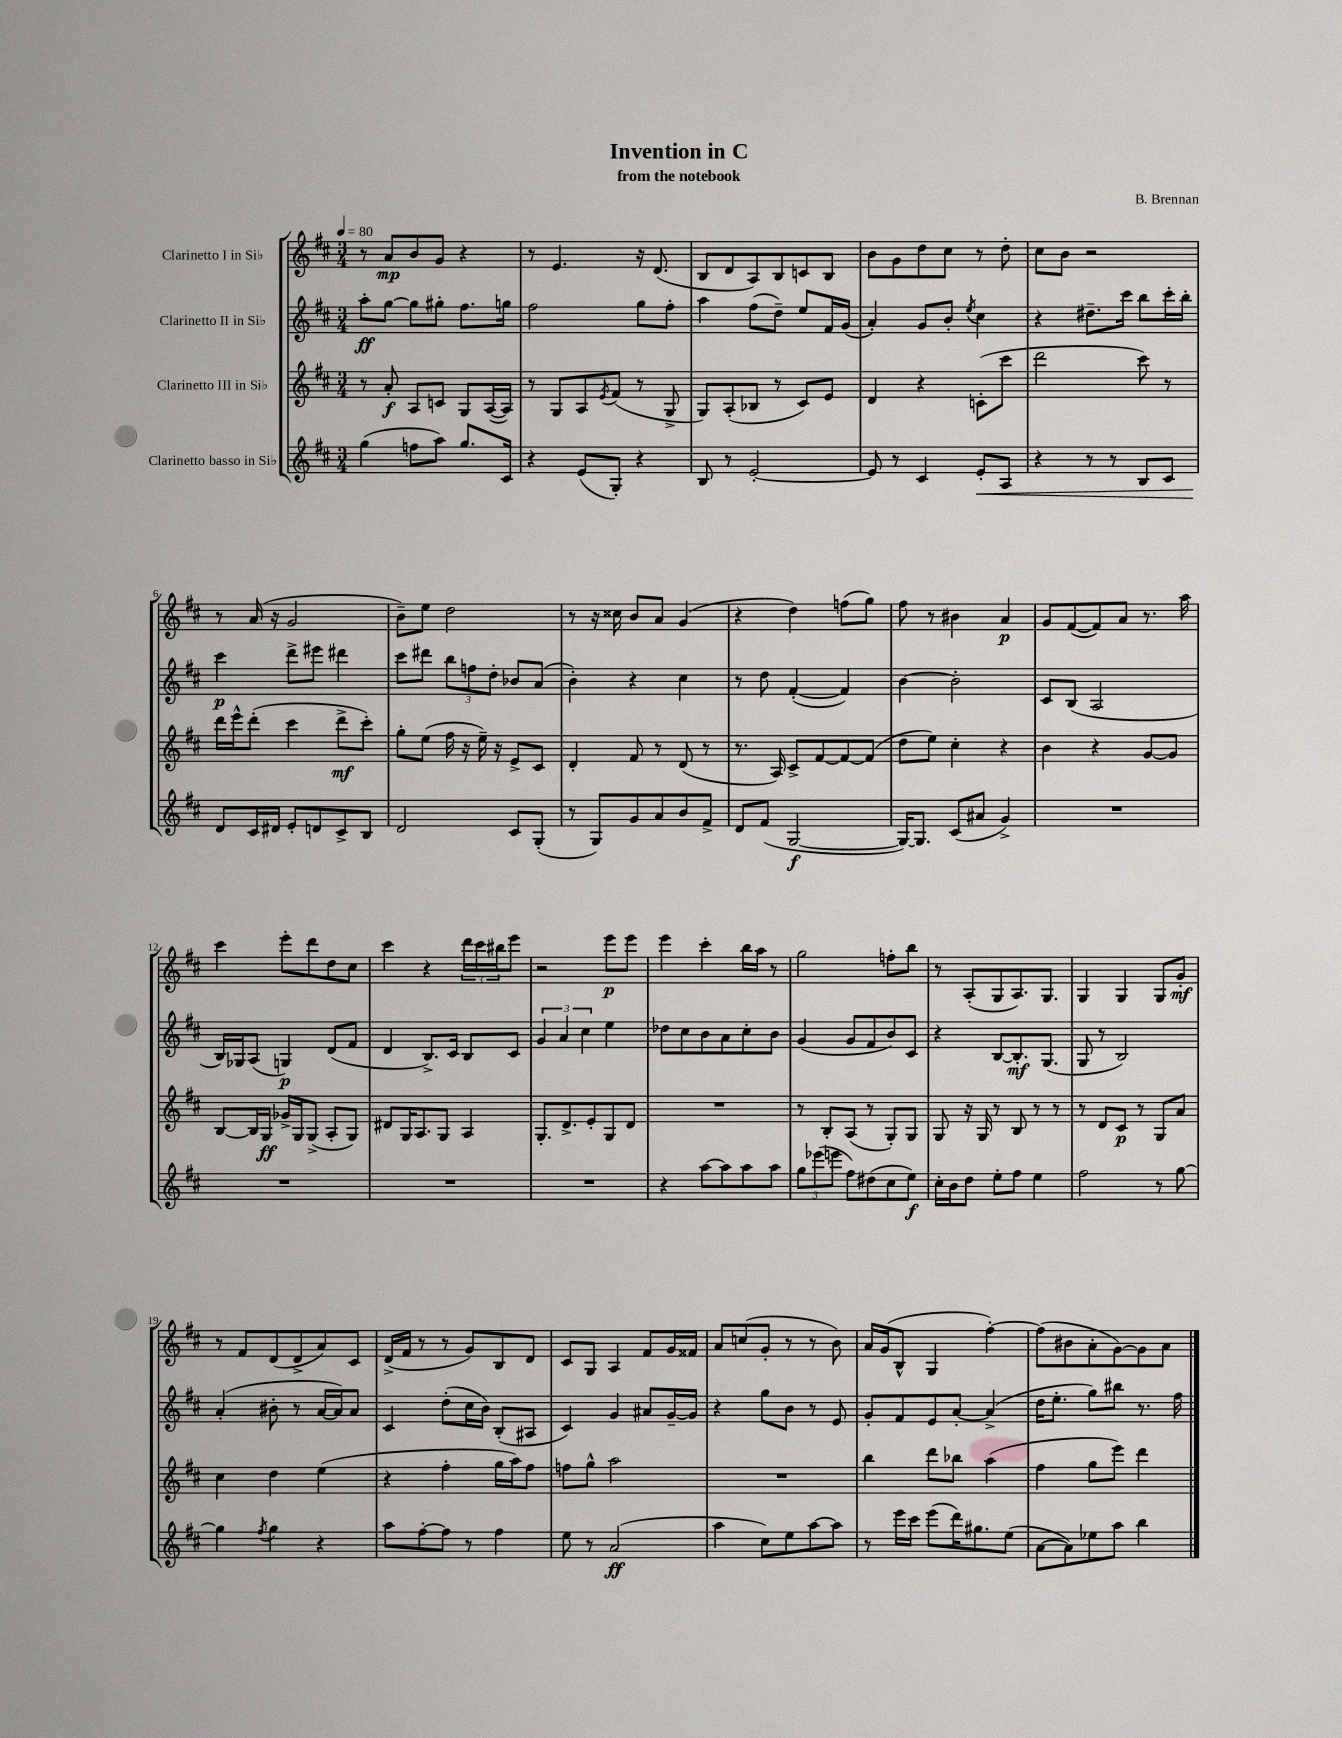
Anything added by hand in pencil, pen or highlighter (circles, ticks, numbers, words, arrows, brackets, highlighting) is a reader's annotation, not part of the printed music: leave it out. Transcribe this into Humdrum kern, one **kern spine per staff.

**kern	**dynam	**kern	**dynam	**kern	**dynam	**kern	**dynam
*part4	*part4	*part3	*part3	*part2	*part2	*part1	*part1
*staff4	*staff4	*staff3	*staff3	*staff2	*staff2	*staff1	*staff1
*I"Clarinetto basso in Si♭	*	*I"Clarinetto III in Si♭	*	*I"Clarinetto II in Si♭	*	*I"Clarinetto I in Si♭	*
*clefG2	*	*clefG2	*	*clefG2	*	*clefG2	*
*k[f#c#]	*	*k[f#c#]	*	*k[f#c#]	*	*k[f#c#]	*
*M3/4	*	*M3/4	*	*M3/4	*	*M3/4	*
*MM80	*	*MM80	*	*MM80	*	*MM80	*
=1	=1	=1	=1	=1	=1	=1	=1
(4gg\	.	8r	.	8aa'\L	ff	8r	.
.	.	8a'/	f	[8gg\J	.	8a/L	mp
8ffn\L	.	8A/L	.	8gg\L]	.	8b/	.
8aa\J)	.	8cn/J	.	8gg#X'\J	.	8g/J	.
8.gg/L	.	8G/L	.	8.ff#\L	.	4r	.
.	.	([16A/L	.	.	.	.	.
16c#/Jk	.	16A/JJ])	.	16ggn\Jk	.	.	.
=2	=2	=2	=2	=2	=2	=2	=2
4r	.	8r	.	2ff#\	.	8r	.
.	.	8G/L	.	.	.	4.e/	.
(8e/L	.	8A/	.	.	.	.	.
.	.	8qe/	.	.	.	.	.
8G'/J)	.	(8f#/J	.	.	.	.	.
4r	.	8r	.	8gg\L	.	16r	.
.	.	.	.	.	.	(8.d/	.
.	.	8G^/	.	8ff#'\J	.	.	.
=3	=3	=3	=3	=3	=3	=3	=3
8B/	.	8G/L)	.	4aa\	.	8B/L	.
8r	.	(8A'/	.	.	.	8d/	.
[2e'/	.	8B-X/J	.	(8ff#\L	.	8A/)	.
.	.	8r	.	8dd~\J)	.	8B/	.
.	.	8c#/L)	.	8ee/L	.	8cn/	.
.	.	8e/J	.	16f#/L	.	8B/J	.
.	.	.	.	(16g/JJ	.	.	.
=4	=4	=4	=4	=4	=4	=4	=4
8e/]	.	4d/	.	4a'/)	.	8b\L	.
8r	.	.	.	.	.	8g\	.
4c#/	.	4r	.	8g/L	.	8dd\	.
.	.	.	.	8b'/J	.	8cc#\J	.
.	.	.	.	8qee/	.	.	.
!	!LO:HP:b	!	!	!	!	!	!
8e'/L	<	(8cn'\L	.	4cc#\	.	8r	.
8A/J	.	8ccc#\J	.	.	.	8dd'\	.
=5	=5	=5	=5	=5	=5	=5	=5
4r	.	2ddd\	.	4r	.	8cc#\L	.
.	.	.	.	.	.	8b\J	.
8r	.	.	.	8.dd#X~\L	.	2r	.
8r	.	.	.	.	.	.	.
.	.	.	.	16ccc#\Jk	.	.	.
8B/L	.	8ccc#\)	.	8bb\L	.	.	.
8c#/J	.	8r	.	16ccc#'\L	.	.	.
.	.	.	.	16bb'\JJ	.	.	.
!!LO:LB:g=z
=6	=6	=6	=6	=6	=6	=6	=6
8d/L	.	16ddd\LL	.	4ccc#\	p	8r	.
.	.	16eee^^\J	.	.	.	.	.
16c#/L	[	(8ddd'\J	.	.	.	(16a/	.
16d#X/JJ	.	.	.	.	.	16r	.
8e'/L	.	4ccc#\	.	8ddd^\L	.	2g/	.
8dn/	.	.	.	8eee#X\J	.	.	.
8c#^/	.	8ddd^\L	mf	4ddd#X\	.	.	.
8B/J	.	8ccc#'\J)	.	.	.	.	.
=7	=7	=7	=7	=7	=7	=7	=7
2d/	.	8gg'\L	.	8ccc#\L	.	8b~\L)	.
.	.	(8ee\J	.	8ddd#X\J	.	8ee\J	.
.	.	16ff#\	.	12bb\L	.	2dd\	.
.	.	16r	.	.	.	.	.
.	.	.	.	12ffn\	.	.	.
.	.	16ee~\)	.	.	.	.	.
.	.	.	.	12dd'\J	.	.	.
.	.	16r	.	.	.	.	.
8c#/L	.	8e^/L	.	8b-X/L	.	.	.
(8G'/J	.	8c#/J	.	(8a/J	.	.	.
=8	=8	=8	=8	=8	=8	=8	=8
8r	.	4d'/	.	4b'\)	.	8r	.
8G/L)	.	.	.	.	.	16r	.
.	.	.	.	.	.	16cc##X\	.
8g/	.	8f#/	.	4r	.	8b/L	.
8a/	.	8r	.	.	.	8a/J	.
8b/	.	(8d/	.	4cc#\	.	(4g/	.
8f#^/J	.	8r	.	.	.	.	.
=9	=9	=9	=9	=9	=9	=9	=9
8d/L	.	8.r	.	8r	.	4r	.
(8f#/J	.	.	.	8dd\	.	.	.
.	.	16A/)	.	.	.	.	.
[2G/	f	8c#^/L	.	([4f#'/	.	4dd\)	.
.	.	[8f#/	.	.	.	.	.
.	.	8f#/_	.	4f#/])	.	(8ffn\L	.
.	.	(8f#/J]	.	.	.	8gg\J)	.
=10	=10	=10	=10	=10	=10	=10	=10
16G/KL_)	.	8dd\L	.	[4b\	.	8ff#\	.
8.G/J]	.	.	.	.	.	.	.
.	.	8ee\J)	.	.	.	8r	.
(8c#/L	.	4cc#'\	.	2b'\]	.	4b#X\	.
8a#X/J	.	.	.	.	.	.	.
4g^/)	.	4r	.	.	.	4a/	p
=11	=11	=11	=11	=11	=11	=11	=11
2.r	.	4b\	.	8c#/L	.	8g/L	.
.	.	.	.	(8B/J	.	([8f#/	.
.	.	4r	.	2A/	.	8f#/])	.
.	.	.	.	.	.	8a/J	.
.	.	[8g/L	.	.	.	8.r	.
.	.	8g/J]	.	.	.	.	.
.	.	.	.	.	.	16aa\	.
!!LO:LB:g=z
=12	=12	=12	=12	=12	=12	=12	=12
2.r	.	[8B/L	.	16B/LL)	.	4ccc#\	.
.	.	.	.	16G-X/J	.	.	.
.	.	16B/L]	.	(8A/J	.	.	.
.	.	16G/JJ	ff	.	.	.	.
.	.	16g-X^/LL	.	4Gn/)	p	8eee'\L	.
.	.	16G/J	.	.	.	.	.
.	.	(8G^/J	.	.	.	8ddd\	.
.	.	8A'/L	.	(8d/L	.	8dd\	.
.	.	8G/J)	.	8f#/J	.	8cc#\J	.
=13	=13	=13	=13	=13	=13	=13	=13
2.r	.	8d#X/L	.	4d/	.	4ccc#\	.
.	.	16G/K	.	.	.	.	.
.	.	8.A/	.	.	.	.	.
.	.	.	.	8.B^/L)	.	4r	.
.	.	8G/J	.	.	.	.	.
.	.	.	.	16c#/Jk	.	.	.
.	.	4A/	.	8B/L	.	24ddd\LL	.
.	.	.	.	.	.	24ccc#\	.
.	.	.	.	.	.	24bb#X\J	.
.	.	.	.	8c#/J	.	8eee\J	.
=14	=14	=14	=14	=14	=14	=14	=14
2.r	.	8.G'/L	.	6g/	.	2r	.
.	.	.	.	6a/	.	.	.
.	.	8.d^/	.	.	.	.	.
.	.	.	.	6cc#\	.	.	.
.	.	8e'/	.	.	.	.	.
.	.	8G/	.	4ee\	.	8eee\L	p
.	.	8d/J	.	.	.	8eee\J	.
=15	=15	=15	=15	=15	=15	=15	=15
4r	.	2.r	.	8dd-X\L	.	4eee\	.
.	.	.	.	8cc#\	.	.	.
[8aa\L	.	.	.	8b\	.	4ccc#'\	.
8aa\]	.	.	.	8a\	.	.	.
8aa\	.	.	.	8cc#'\	.	16bb\LL	.
.	.	.	.	.	.	16aa\JJ	.
8aa\J	.	.	.	8b\J	.	8r	.
=16	=16	=16	=16	=16	=16	=16	=16
12gg\L	.	8r	.	(4g/	.	2gg\	.
(12eee-X\	.	.	.	.	.	.	.
.	.	8B'/L	.	.	.	.	.
12eeen\J	.	.	.	.	.	.	.
8ff#\L)	.	(8A/J	.	8g/L	.	.	.
(8dd#X\	.	8r	.	8f#/	.	.	.
8cc#\	.	8G'/L)	.	8b/)	.	8ffn'\L	.
8ee\J)	f	8G/J	.	8c#/J	.	8bb\J	.
=17	=17	=17	=17	=17	=17	=17	=17
16cc#'\LL	.	8G/	.	4r	.	8r	.
16b\J	.	.	.	.	.	.	.
8dd\J	.	16r	.	.	.	(8A'/L	.
.	.	16G/	.	.	.	.	.
8ee'\L	.	8r	.	[8B/L	.	8G/	.
8ff#\J	.	8B/	.	8.B'/]	mf	8.A/)	.
4ee\	.	8r	.	.	.	.	.
.	.	.	.	(8.G/J	.	8.G/J	.
.	.	8r	.	.	.	.	.
=18	=18	=18	=18	=18	=18	=18	=18
2ff#\	.	8r	.	8G/	.	4G/	.
.	.	8d/L	.	8r	.	.	.
.	.	8c#/J	p	2B/)	.	4G/	.
.	.	8r	.	.	.	.	.
8r	.	8G/L	.	.	.	8G/L	.
[8gg\	.	8a/J	.	.	.	8g'/J	mf
!!LO:LB:g=z
=19	=19	=19	=19	=19	=19	=19	=19
4gg\]	.	4cc#\	.	(4a'/	.	8r	.
.	.	.	.	.	.	8f#/L	.
8qff#/	.	.	.	.	.	.	.
4gg\	.	4dd\	.	8b#X'\	.	(8d/	.
.	.	.	.	8r	.	8d^/	.
4r	.	(4ee\	.	[16a/LL	.	8a/)	.
.	.	.	.	16a/J])	.	.	.
.	.	.	.	8a/J	.	8c#/J	.
=20	=20	=20	=20	=20	=20	=20	=20
8aa\L	.	4r	.	4c#/	.	(16d^/LL	.
.	.	.	.	.	.	16f#/JJ	.
[8ff#'\	.	.	.	.	.	8r	.
8ff#\J]	.	4ff#'\	.	(8dd'\L	.	8r	.
8r	.	.	.	16cc#\L	.	8g/L)	.
.	.	.	.	16b\JJ)	.	.	.
4ff#\	.	16gg\LL	.	(8B'/L	.	8B/	.
.	.	16aa\J)	.	.	.	.	.
.	.	8ff#\J	.	8A#X/J	.	8d/J	.
=21	=21	=21	=21	=21	=21	=21	=21
8ee\	.	8ffn\L	.	4c#/)	.	8c#/L	.
8r	.	8gg^^\J	.	.	.	8G/J	.
(2a/	ff	2aa\	.	4g/	.	4A/	.
.	.	.	.	8a#X/L	.	8f#/L	.
.	.	.	.	[16g~/L	.	16g/L	.
.	.	.	.	16g/JJ]	.	16f##X/JJ	.
=22	=22	=22	=22	=22	=22	=22	=22
4aa\	.	2.r	.	4r	.	8a/L	.
.	.	.	.	.	.	(8ccn/	.
8cc#\L)	.	.	.	8gg\L	.	8g'/J	.
8ee\	.	.	.	8b\J	.	8r	.
[8aa\	.	.	.	8r	.	8r	.
8aa\J]	.	.	.	8e/	.	8b\)	.
=23	=23	=23	=23	=23	=23	=23	=23
8r	.	4bb\	.	8g'/L	.	16a/LL	.
.	.	.	.	.	.	(16g/J	.
16eee\LL	.	.	.	8f#/	.	8B^^/J	.
16ccc#\JJ	.	.	.	.	.	.	.
(8eee\L	.	8ddd\L	.	8e/	.	4G/	.
16ddd\K)	.	8bb-X\J	.	[8a'/J	.	.	.
8.gg#X\	.	.	.	.	.	.	.
.	.	(4aa\	.	(4a^/]	.	[4ff#'\)	.
(8ee\J	.	.	.	.	.	.	.
=24	=24	=24	=24	=24	=24	=24	=24
[8a\L	.	4ff#\	.	16dd\KL	.	(8ff#\L]	.
.	.	.	.	8.ee'\J	.	.	.
8a\])	.	.	.	.	.	8b#X\	.
8ee-X\	.	8gg\L	.	8gg\L)	.	8a'\	.
8aa\J	.	8eee\J)	.	8bb#X\J	.	[8g\)	.
4bb\	.	4ddd\	.	8.r	.	8g\]	.
.	.	.	.	.	.	8a\J	.
.	.	.	.	16ff#\	.	.	.
==	==	==	==	==	==	==	==
*-	*-	*-	*-	*-	*-	*-	*-
